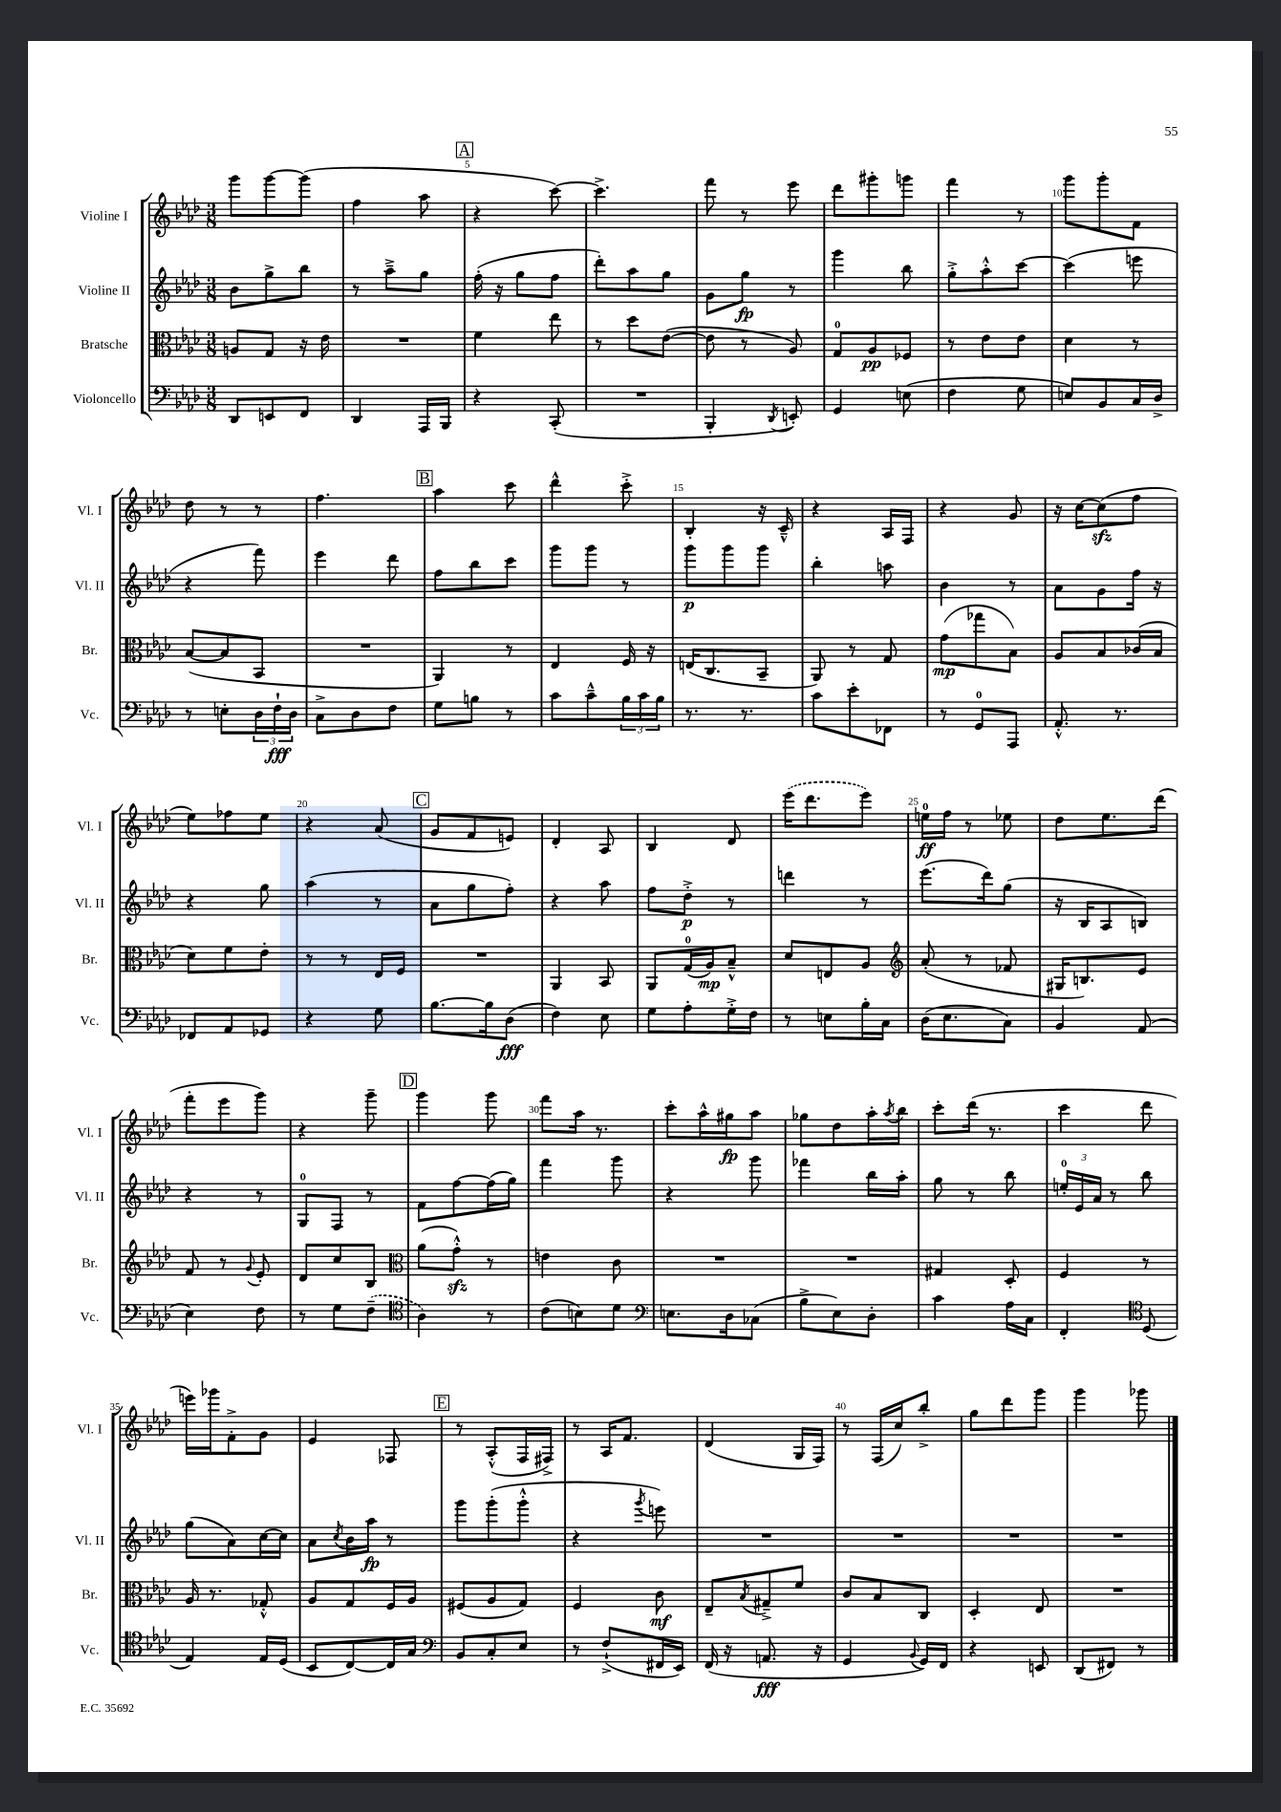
<<
\new StaffGroup <<
\new Staff = "s0" \with { instrumentName = "Violine I" shortInstrumentName = "Vl. I" } {
    \clef treble \key aes \major \numericTimeSignature \time 3/8
    g'''8 g'''8~ g'''8( |
    f''4 aes''8 |
    \mark \markup { \box "A" } r4 c'''8~) |
    c'''4.-> |
    f'''8 r8 ees'''8 |
    des'''8 gis'''8-. g'''8 |
    f'''4 r8 |
    g'''8 g'''8-. f'8 |
    des''8 r8 r8 |
    f''4. |
    \mark \markup { \box "B" } aes''4 c'''8 |
    des'''4-^ c'''8-.-> |
    bes4-. r16 c'16---^ |
    r4 aes16 f16 |
    r4 g'8 |
    r16 c''16~ c''8\sfz( f''8 |
    ees''8) fes''8 ees''8 |
    r4 aes'8( |
    \mark \markup { \box "C" } g'8 f'8 e'8) |
    des'4-. aes8 |
    bes4 des'8 |
    \once \slurDashed ees'''16( des'''8. ees'''8) |
    e''16-0\ff f''16 r8 ees''8 |
    des''8 ees''8. des'''16( |
    f'''8-. ees'''8 g'''8) |
    r4 g'''8-- |
    \mark \markup { \box "D" } g'''4 g'''8 |
    f'''8 aes''16 r8. |
    c'''8-. aes''16-^ gis''16\fp aes''8 |
    ges''8 des''8 aes''16-. \acciaccatura { aes''8 } bes''16 |
    c'''8-. des'''16( r8. |
    c'''4 des'''8 |
    e'''16) ges'''16 f'8-.-> g'8 |
    ees'4 fes8 |
    \mark \markup { \box "E" } r8 aes8-.-^( f16 fis16->) |
    r8 aes16 f'8. |
    des'4( g16 f16) |
    r8 f16( c''16) bes''8-.-> |
    g''8 des'''8 g'''8 |
    g'''4 ges'''8 \bar "|." |
}
\new Staff = "s1" \with { instrumentName = "Violine II" shortInstrumentName = "Vl. II" } {
    \clef treble \key aes \major \numericTimeSignature \time 3/8
    bes'8 g''8-> bes''8 |
    r8 aes''8---> g''8 |
    \mark \markup { \box "A" } f''16-.( r16 g''8 f''8 |
    des'''8-.) aes''8 g''8 |
    g'8 g''8\fp r8 |
    g'''4 bes''8 |
    g''8-.-> aes''8-.-^ c'''8~ |
    c'''4( e'''8 |
    r4 f'''8) |
    ees'''4 des'''8 |
    \mark \markup { \box "B" } f''8 bes''8 c'''8 |
    g'''8 g'''8 r8 |
    g'''8\p g'''8 g'''8 |
    bes''4-. a''8 |
    bes'4 r8 |
    aes'8 g'8 f''16 r16 |
    r4 g''8 |
    aes''4( r8 |
    \mark \markup { \box "C" } aes'8 g''8 f''8-.) |
    r4 aes''8 |
    f''8 des''8-.->\p r8 |
    d'''4 r8 |
    ees'''8.( des'''16) g''8( |
    r16 bes16 aes8 b8) |
    r4 r8 |
    g8-0 f8 r8 |
    \mark \markup { \box "D" } f'8 f''8~ f''16( g''16) |
    f'''4 g'''8 |
    r4 g'''8 |
    fes'''4 bes''16 aes''16-. |
    g''8 r8 bes''8 |
    \tuplet 3/2 { e''16-0-. ees'16 aes'16 } r8 bes''8 |
    g''8( aes'8) c''16~ c''16 |
    aes'8 \acciaccatura { c''8 } bes'16 aes''16\fp r8 |
    \mark \markup { \box "E" } g'''8 g'''8-.( g'''8-.-^ |
    r4 \acciaccatura { g'''8 } e'''8) |
    R4. |
    R4. |
    R4. |
    R4. \bar "|." |
}
\new Staff = "s2" \with { instrumentName = "Bratsche" shortInstrumentName = "Br." } {
    \clef alto \key aes \major \numericTimeSignature \time 3/8
    a8 g8 r16 ees'16 |
    R4. |
    \mark \markup { \box "A" } f'4 ees''8 |
    r8 des''8 ees'8~( |
    ees'8 r8 aes8) |
    g8-0 aes8\pp fes8 |
    r8 ees'8 ees'8 |
    des'4 r8 |
    bes8~( bes8 bes,8 |
    R4. |
    \mark \markup { \box "B" } aes,4) r8 |
    ees4 f16 r16 |
    e16( c8. bes,8-- |
    aes,8) r8 g8 |
    g'8\mp( ges''8 bes8) |
    aes8 bes8 ces'16( bes16 |
    des'8) f'8 ees'8-. |
    r8 r8 ees16 f16 |
    \mark \markup { \box "C" } R4. |
    aes,4 bes,8 |
    aes,8 g16-0( aes16\mp) bes8---^ |
    des'8 e8 aes8 |
    \clef treble aes'8-.( r8 fes'8 |
    gis16 b8.) ees'8 |
    f'8 r8 \appoggiatura { g'8 } ees'8-. |
    des'8 c''8 bes8 |
    \mark \markup { \box "D" } \clef alto aes'8( g'8-.-^\sfz) r8 |
    e'4 c'8 |
    R4. |
    R4. |
    gis4 des8-. |
    f4 r8 |
    aes16 r8. ges8-.-^ |
    aes8 g8 f16 aes16 |
    \mark \markup { \box "E" } fis8( aes8 g8) |
    f4 c'8\mf |
    ees8-- \acciaccatura { bes8 } gis8---> f'8 |
    c'8 bes8 c8 |
    des4-. ees8 |
    R4. \bar "|." |
}
\new Staff = "s3" \with { instrumentName = "Violoncello" shortInstrumentName = "Vc." } {
    \clef bass \key aes \major \numericTimeSignature \time 3/8
    des,8 e,8 f,8 |
    des,4 aes,,16 bes,,16 |
    \mark \markup { \box "A" } r4 c,8-.( |
    R4. |
    bes,,4-. \acciaccatura { des,8 } e,8-.) |
    g,4 e8( |
    f4 g8 |
    e8) bes,8 c16 des16-> |
    r8 e8-. \tuplet 3/2 { des16 f16-!\fff des16 } |
    c8-> des8 f8 |
    \mark \markup { \box "B" } g8 b8 r8 |
    c'8 c'8---^ \tuplet 3/2 { bes16 c'16 bes16 } |
    r8. r8. |
    c'8 ees'8-. fes,8 |
    r8 g,8-0 aes,,8 |
    aes,8.-.-^ r8. |
    fes,8 aes,8 ges,8 |
    r4 g8 |
    \mark \markup { \box "C" } bes8.~ bes16 des8\fff( |
    f4) ees8 |
    g8 aes8-. g16-.-> f16 |
    r8 e8 bes16-. c16 |
    des16( ees8. c8) |
    bes,4 aes,8( |
    ees4) f8 |
    r8 g8 \once \slurDashed f8--( |
    \mark \markup { \box "D" } \clef tenor aes4) r8 |
    c'8( b8) des'8 |
    \clef bass e8. des16 ces8( |
    bes8-> ees8) des8-. |
    c'4 aes16 c16 |
    f,4-. \clef tenor des8( |
    ees4) ees16 des16( |
    bes,8 c8~) c16 g16 |
    \mark \markup { \box "E" } \clef bass bes,8 c8-. ees8 |
    r8 f8-!->( fis,16 ees,16) |
    f,16( r16 a,8.\fff r16 |
    g,4 \appoggiatura { bes,8 } g,16) f,16 |
    r4 e,8 |
    des,8( fis,8) r8 \bar "|." |
}
>>
>>
\layout { \context { \Score currentBarNumber = #3 \override BarNumber.break-visibility = ##(#f #t #t) barNumberVisibility = #(every-nth-bar-number-visible 5) } }
